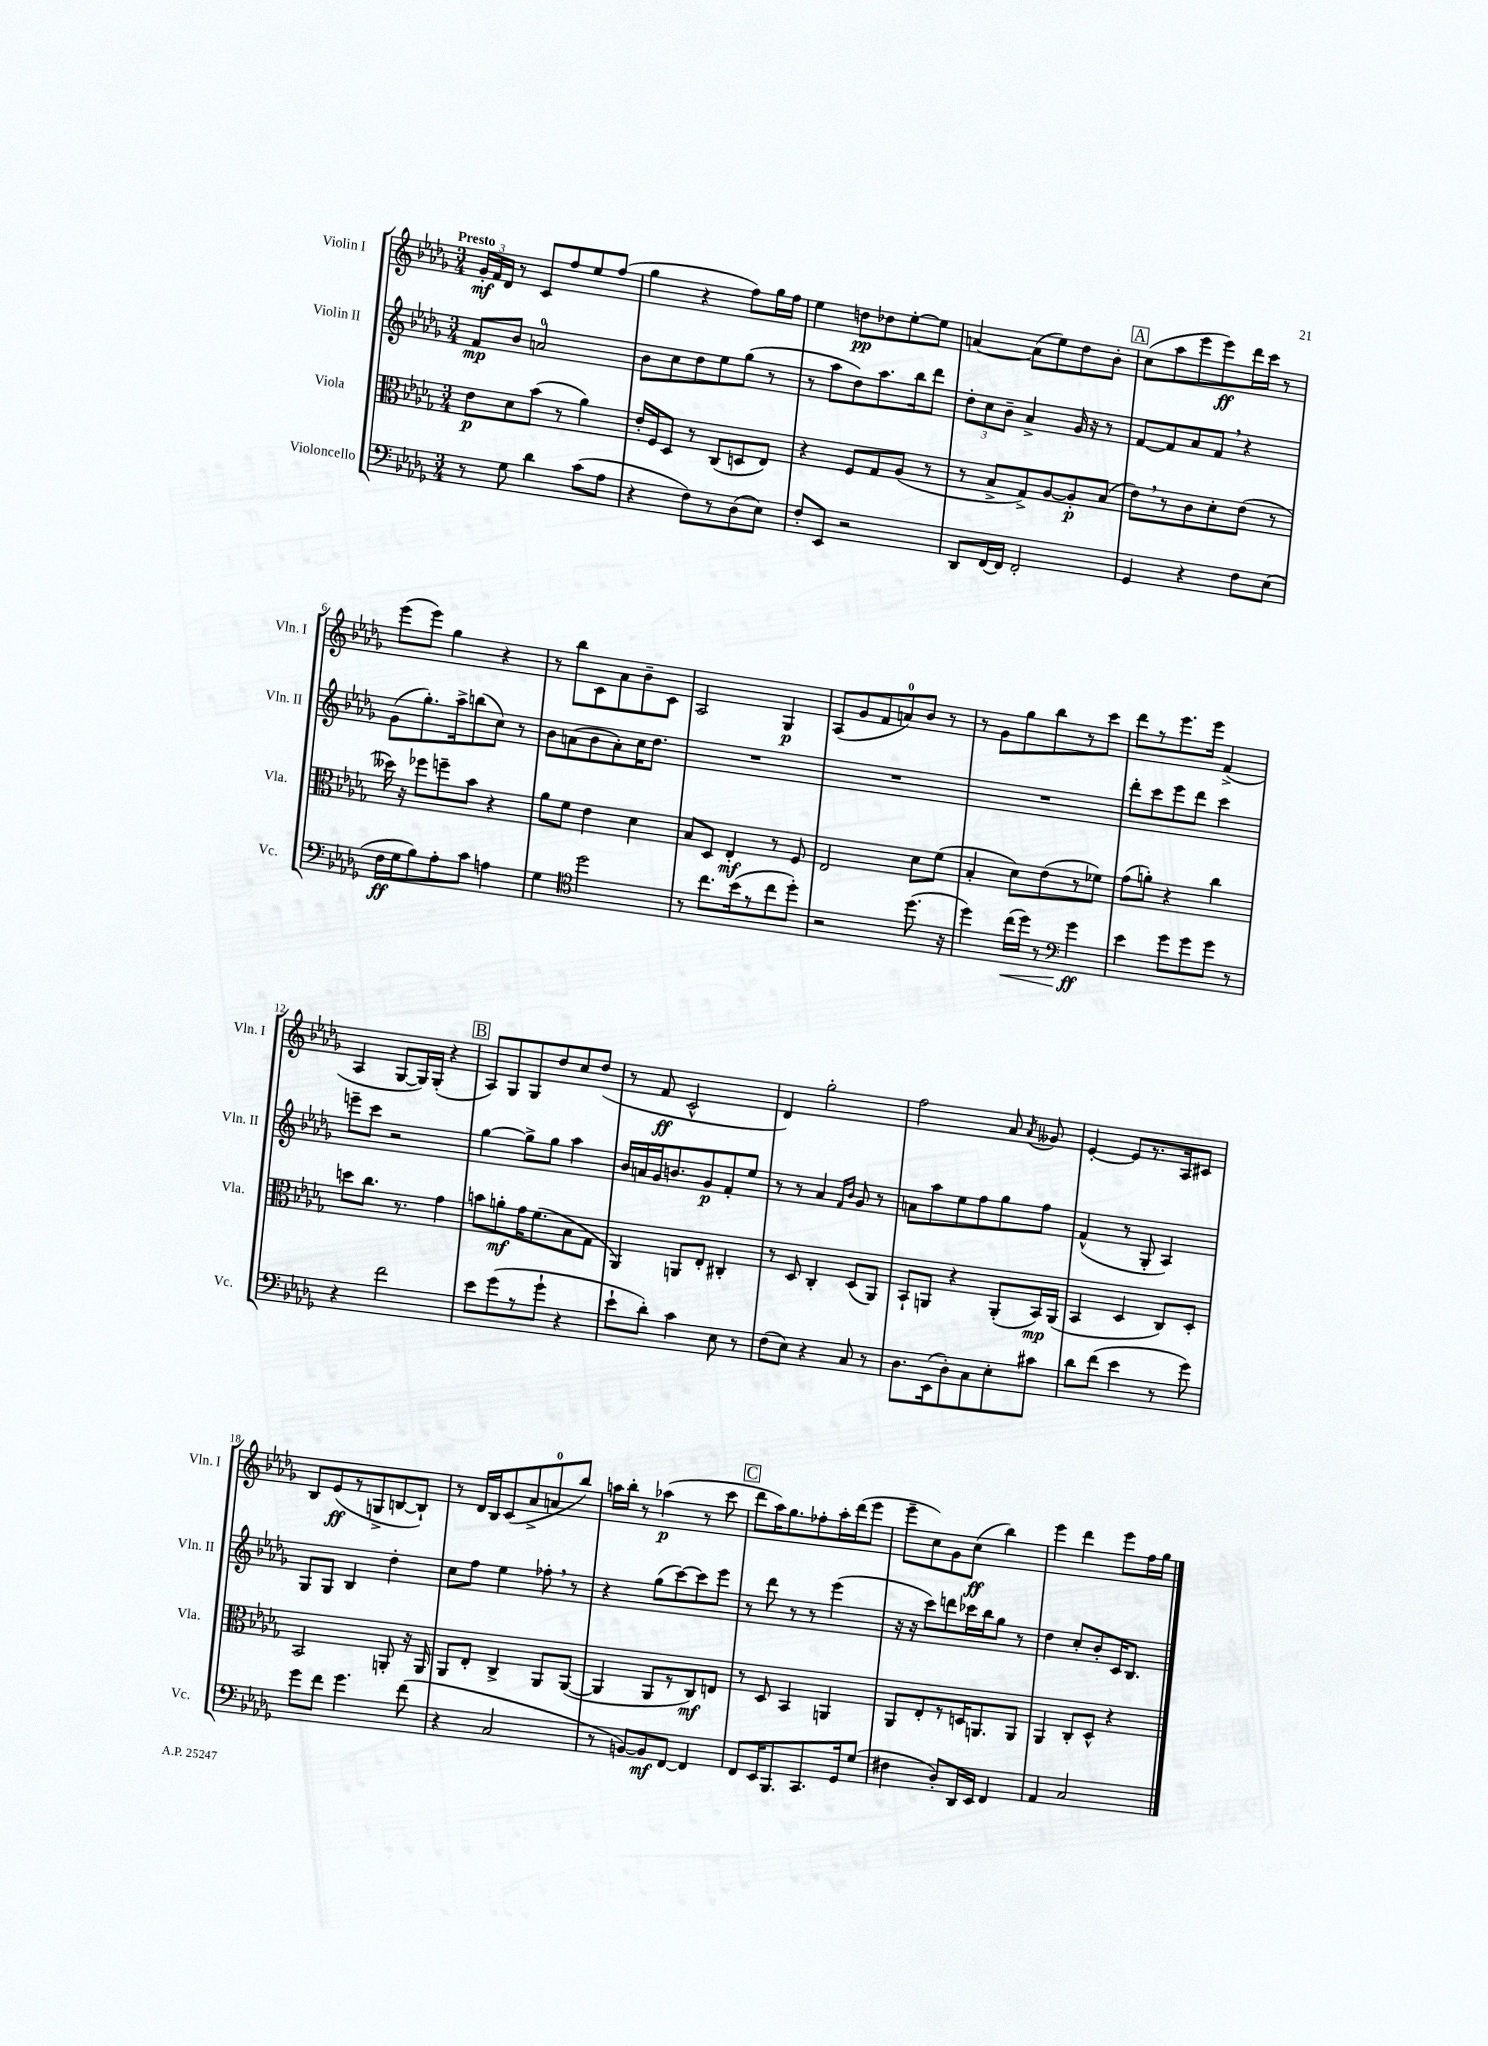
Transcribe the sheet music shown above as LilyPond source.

<<
\new StaffGroup <<
\new Staff = "s0" \with { instrumentName = "Violin I" shortInstrumentName = "Vln. I" } {
    \clef treble \key des \major \numericTimeSignature \time 3/4 \tempo "Presto"
    \autoBeamOff \tuplet 3/2 { ges'16[-.\mf f'16 des'16] } r8 c'8[ f''8 ees''8 f''8]( |
    ges''4 r4 f''8[) ges''16 f''16] |
    ees''4 d''8[\pp des''8 ees''8~-. ees''8] |
    a'4~ a'8[( ees''8) des''8 bes'8]-. |
    \mark \markup { \box "A" } c''8[( aes''8 ees'''8 ees'''8\ff) des'''16 c'''16] r8 |
    ees'''8[( ees'''8]) ges''4 r4 |
    r8 bes''8[ c'8 aes'8 bes'8-- c'8] |
    aes2 ges4\p |
    aes8[( ges'8 f'8 a'8-0) bes'8] r8 |
    r8 ges'8[ ges''8 bes''8 r8 c'''8] |
    des'''8[ r8 ees'''8. ees'''16] f'4->( |
    aes4 ges8[~ ges16) ges16]-.( r4 |
    \mark \markup { \box "B" } aes8[) ges8 ges8 des''8 c''8 des''8]( |
    r8 f'8\ff c'2-^ |
    des'4) ges''2-. |
    f''2 aes'8 \acciaccatura { aes'8 } geses'8 |
    ees'4~-. ees'8[ r8. aes16 cis'8] |
    bes8[ ees'8\ff( r8 g8-> b8~ b8]-!) |
    r8 des'16[ bes16 c'8( aes'8-> a'8-0 bes''8]) |
    a''16[ bes''16]-. r8 aes''4\p( r8 c'''8 |
    \mark \markup { \box "C" } des'''8[ aes''16) ges''8. fes''8-. aes''16-. des'''16( ees'''8] |
    ees'''8[-- c''8) ges'8 c''8]\ff( bes''4) |
    ees'''4 des'''4 ees'''8[ f''16 ges''16] \bar "|." |
}
\new Staff = "s1" \with { instrumentName = "Violin II" shortInstrumentName = "Vln. II" } {
    \clef treble \key des \major \numericTimeSignature \time 3/4
    \autoBeamOff f'8[\mp bes'8] a'2-0 |
    bes'8[ c''8 des''8 ees''8 ges''8]( r8 |
    r8 aes''8[ des''8) aes''8. bes''16 des'''8] |
    \tuplet 3/2 { des''8[-. c''8 bes'8]-- } aes'4-> ges'16 r16 r8 |
    \mark \markup { \box "A" } f'8[~ f'8 aes'8 f'8] \breathe r4 |
    ges'8[( ges''8.-.) aes''16-> b''8( c''8]) r8 |
    bes'8[ a'8( bes'8 a'8-.) c''16 des''8.] |
    R2. |
    R2. |
    R2. |
    des'''8[-. c'''8 ees'''8 des'''8] c'''4 |
    e'''8[-- c'''8] r2 |
    \mark \markup { \box "B" } ges''4~ ges''8[-> ges''8] aes''4 |
    bes'16[ a'16 ges'16 b'8. ges'8\p f'8-. ees''8] |
    r8 r8 aes'4 \grace { f'16[ bes'16] } ges'8 r8 |
    a'8[ aes''8 ees''8 f''8 ges''8 f''8] |
    f'4-^( r8 ges8-. aes4) |
    ges8[ ges8] bes4 des''4-. |
    c''8[ f''8] ees''4 fes''8-. \breathe r8 |
    r4 ges''8[( c'''8~) c'''8 ees'''8] |
    \mark \markup { \box "C" } r8 des'''8 r8 r8 ees'''4( |
    r16 r16 c'''8[) d'''8 ces'''16 bes''16 ges''8] r8 |
    des''4 c''8[-. bes'8-. c'16 bes8.] \bar "|." |
}
\new Staff = "s2" \with { instrumentName = "Viola" shortInstrumentName = "Vla." } {
    \clef alto \key des \major \numericTimeSignature \time 3/4
    \autoBeamOff ees'8[\p des'8 bes'8]( r8 aes'4) |
    ees'16[-. f16 des8] r8 c8[( d8 ees8]) |
    r4 f8[ ges8 aes8]( r8 |
    r8 bes8[-> ges8->) aes8~ aes8-.\p bes8]( |
    \mark \markup { \box "A" } ees'8[) \breathe r8 c'8 des'8-. ees'8]( r8 |
    deses''16) r16 fes''8[ f''8-- bes'8] r4 |
    aes'8[ f'8] ees'4 des'4 |
    bes8[ des8] ees4-.\mf r8 f8 |
    ees2 des'8[ f'8]( |
    bes4-. des'8[) ees'8( r8 fes'8]) |
    ges'8[( a'8]-.) r4 c''4 |
    d''8[ c''8.] r8. ges'4 |
    \mark \markup { \box "B" } b'8[ a'8-.\mf ges'16 f'8.( bes8 ges8] |
    aes,4) a,8[ ees8]-. cis4-. |
    r8 des8 c4-. des8[( aes,8]) |
    bes,8[-! a,8] r4 a,8[-.( bes,16\mp) a,16]( |
    bes,4 des4 c8[) des8]-. |
    bes,2 a,8-. r16 a,16 |
    aes,8[ ees8]-. c4-> aes,8[ aes,8]~( |
    aes,4 aes,8[ r8 c8\mf) e8] |
    \mark \markup { \box "C" } r8 des8 bes,4 a,4 |
    aes,8[ ees8-. r8 d16 a,8. a,8] |
    aes,4 c8[-. des8]-^ r4 \bar "|." |
}
\new Staff = "s3" \with { instrumentName = "Violoncello" shortInstrumentName = "Vc." } {
    \clef bass \key des \major \numericTimeSignature \time 3/4
    \autoBeamOff r8 ges8 des'4 c'8[( aes8] |
    r4 f8[) r8 des8( ees8]) |
    f8[-. ees,8] r2 |
    des,8[ f,16~ f,16] f,2-. |
    \mark \markup { \box "A" } ges,4 r4 f8[ ees8]( |
    f16[\ff ges16 bes8) aes8-. c'8] a4 |
    ges4 \clef tenor des''2 |
    r8 c''8.[ bes'16( r8 c''8 des''8]-.) |
    r2 des''8.( r16 |
    des''4) c''16[\<( des''16]) r8 \clef bass ges'4\ff\! |
    ees'4 ges'8[ ges'8 ges'8] r8 |
    r4 f'2 |
    \mark \markup { \box "B" } ees'8[ ges'8( r8 ges'8]-! r4 |
    ees'8[-! des'8]-.) c'4 ees8 r8 |
    f8[( ees8]) r4 c8 r8 |
    des8.[ ees,16( des8-.) c8 ees8-. cis'8] |
    des'8[ f'8]( ees'4 r8 ges'8) |
    ges'8[ f'8] ges'4. f'8( |
    r4 c2 |
    r8 b,8[~) b,8\mf f,8]~ f,4 |
    \mark \markup { \box "C" } f,8[ ees,16 bes,,8. c,8. ges,16 ges8]( |
    fis4 des8[-.) des,16 ees,16] f,4 |
    aes,4 c2 \bar "|." |
}
>>
>>
